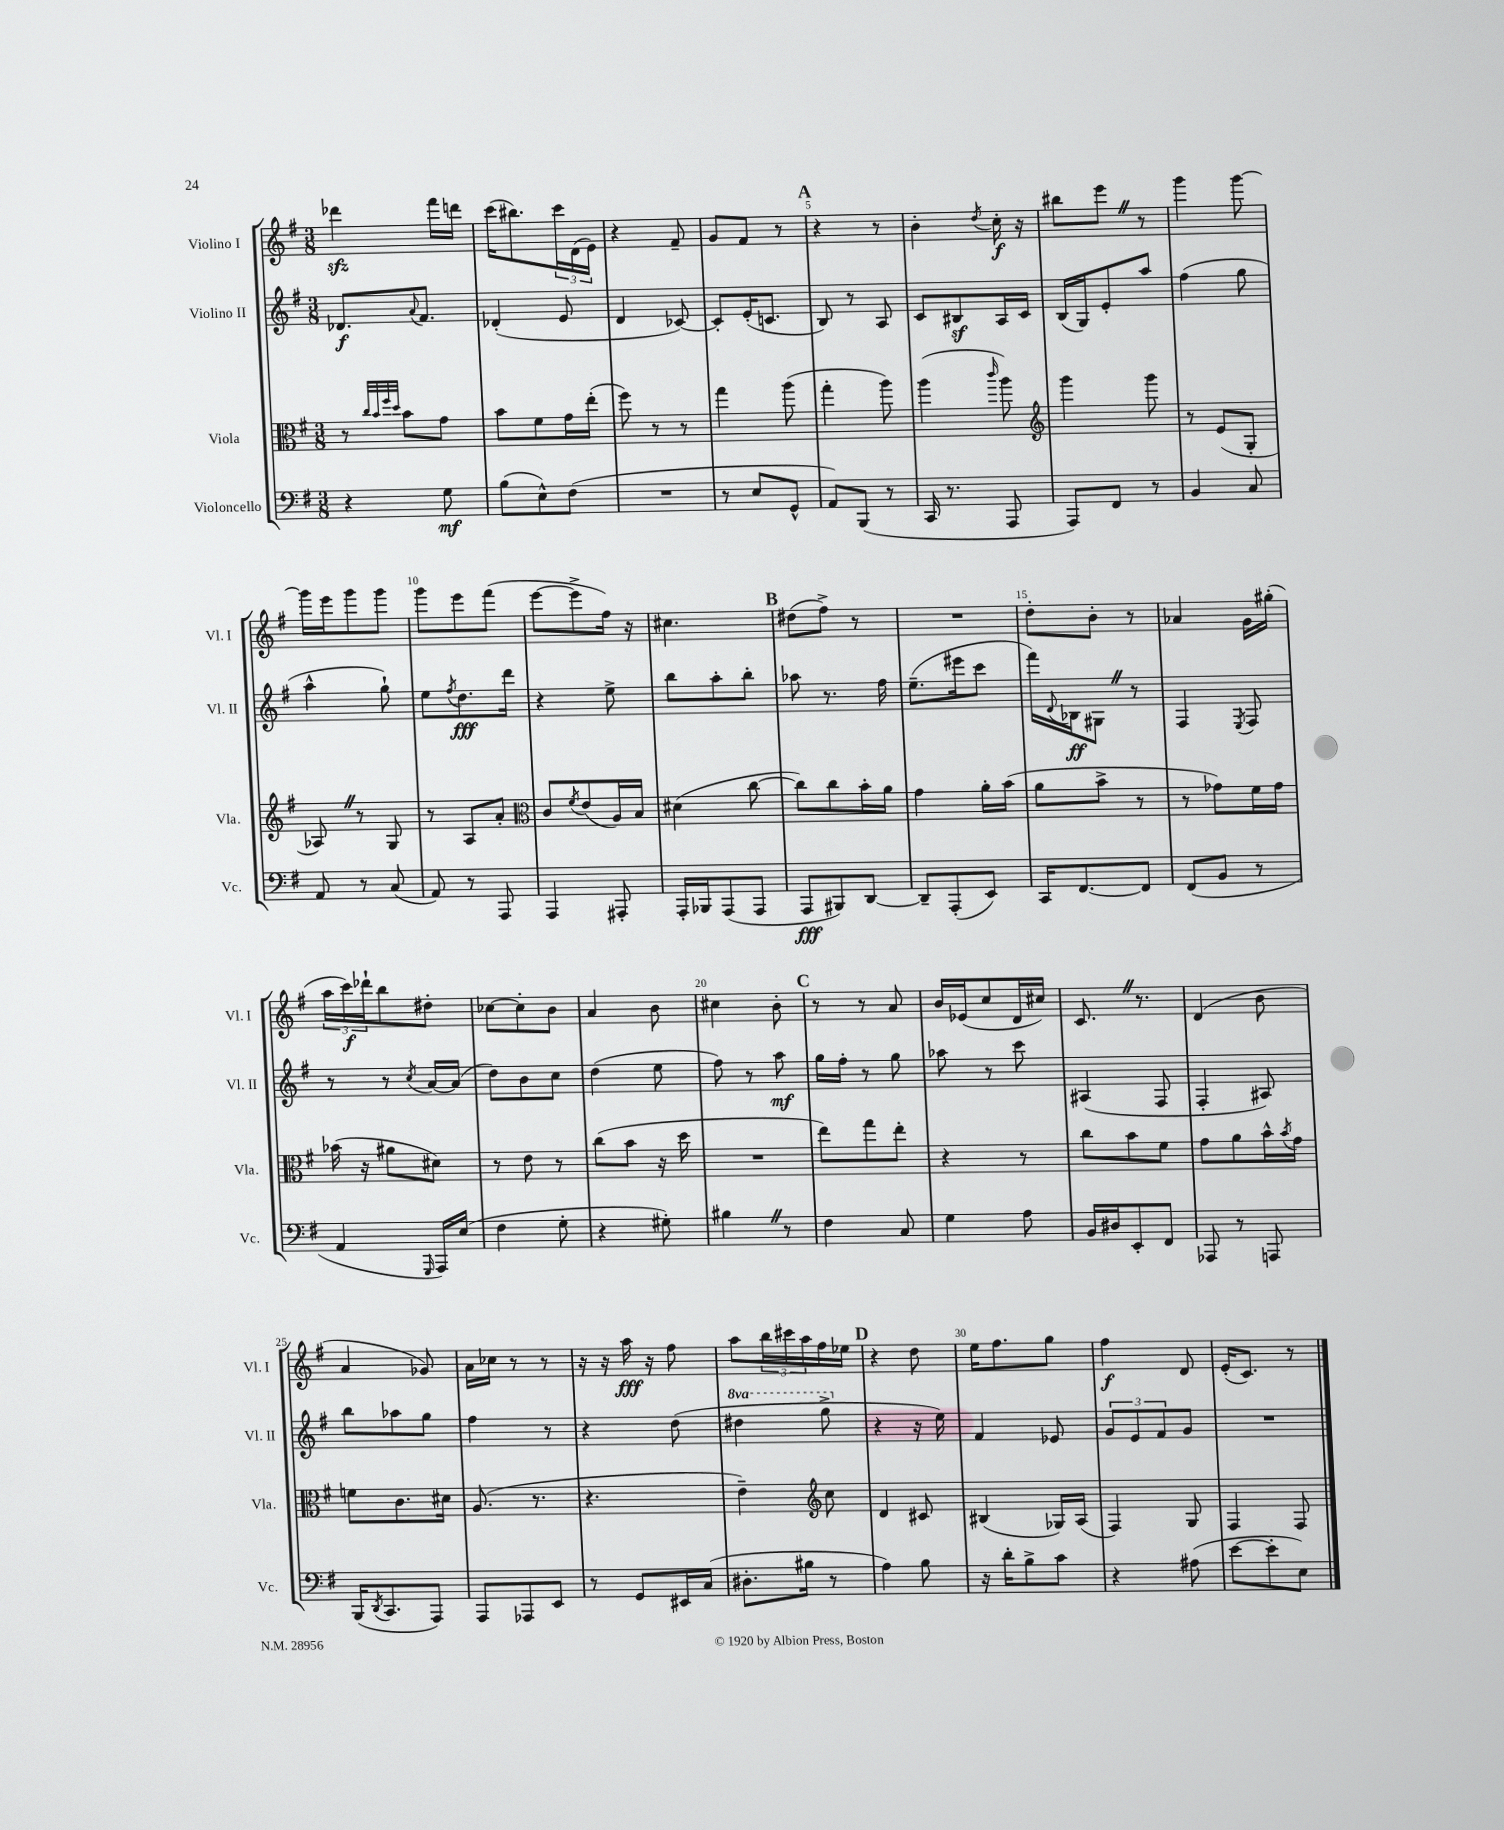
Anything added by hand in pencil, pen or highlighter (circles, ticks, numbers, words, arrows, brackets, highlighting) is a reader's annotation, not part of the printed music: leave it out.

**kern	**dynam	**kern	**kern	**dynam	**kern	**dynam
*part4	*part4	*part3	*part2	*part2	*part1	*part1
*staff4	*staff4	*staff3	*staff2	*staff2	*staff1	*staff1
*I"Violoncello	*	*I"Viola	*I"Violino II	*	*I"Violino I	*
*I'Vc.	*	*I'Vla.	*I'Vl. II	*	*I'Vl. I	*
*clefF4	*	*clefC3	*clefG2	*	*clefG2	*
*k[f#]	*	*k[f#]	*k[f#]	*	*k[f#]	*
*M3/8	*	*M3/8	*M3/8	*	*M3/8	*
=1	=1	=1	=1	=1	=1	=1
4r	.	8r	8.d-X/L	f	4ddd-Xzz\	.
.	.	32qqcc/LLL	.	.	.	.
.	.	32qqb/	.	.	.	.
.	.	32qqff#/	.	.	.	.
.	.	32qqdd/JJJ	.	.	.	.
.	.	8b\L	.	.	.	.
.	.	.	8qqa/	.	.	.
.	.	.	8.f#/J	.	.	.
8G\	mf	8g\J	.	.	16fff#\LL	.
.	.	.	.	.	16dddn\JJ	.
=2	=2	=2	=2	=2	=2	=2
(8B\L	.	8b\L	(4d-X'/	.	(16ccc\KL	.
.	.	.	.	.	8.bb#X\)	.
8E^^\)	.	8f#\	.	.	.	.
(8F#\J	.	16g\L	8e/	.	24ccc\L	.
.	.	.	.	.	(24d\	.
.	.	(16ee'\JJ	.	.	.	.
.	.	.	.	.	24e\JJ)	.
=3	=3	=3	=3	=3	=3	=3
4.r	.	8ff#\)	4d/	.	4r	.
.	.	8r	.	.	.	.
.	.	8r	[8c-X/)	.	8f#~/	.
=4	=4	=4	=4	=4	=4	=4
8r	.	4gg\	8c-'/L]	.	8g/L	.
8E/L	.	.	(16e'/K	.	8f#/J	.
.	.	.	8.cn/J	.	.	.
8GG^^/J	.	(8aa\	.	.	8r	.
!!LO:REH:place=s1:t=A
=5	=5	=5	=5	=5	=5	=5
8AA/L)	.	4gg'\	8B/)	.	4r	.
(8BBB/J	.	.	8r	.	.	.
8r	.	8aa\)	8A/	.	8r	.
=6	=6	=6	=6	=6	=6	=6
16CC/	.	(4aa\	8c/L	.	4b'\	.
8.r	.	.	.	.	.	.
.	.	.	8B#Xz/	.	.	.
.	.	16qqccc/	.	.	8qdd/	.
8AAA/	.	8aa\)	16A/L	.	16cc'\	f
.	.	.	16c/JJ	.	16r	.
=7	=7	=7	=7	=7	=7	=7
*	*	*clefG2	*	*	*	*
8AAA/L)	.	4ggg\	(16B/LL	.	8bb#X\L	.
.	.	.	16G/J)	.	.	.
8FF#/J	.	.	8e'/	.	8eeeZ\J	.
8r	.	8ggg\	8aa/J	.	8r	.
=8	=8	=8	=8	=8	=8	=8
4BB/	.	8r	(4ff#\	.	4ggg\	.
.	.	(8e/L	.	.	.	.
8C/	.	8G'/J	8gg\	.	[8ggg\	.
!!LO:LB:g=z
=9	=9	=9	=9	=9	=9	=9
8AA/	.	8A-XZ/)	4aa^^\	.	16ggg\LL]	.
.	.	.	.	.	16eee\J	.
8r	.	8r	.	.	8ggg\	.
(8C/	.	8G/	8gg`\)	.	8ggg\J	.
=10	=10	=10	=10	=10	=10	=10
8AA/)	.	8r	8ee\L	.	8ggg\L	.
.	.	.	8qff#/	.	.	.
8r	.	8A/L	8.dd\	fff	8eee\	.
8AAA/	.	8a'/J	.	.	(8fff#\J	.
.	.	.	16ddd\Jk	.	.	.
=11	=11	=11	=11	=11	=11	=11
*	*	*clefC3	*	*	*	*
4AAA/	.	8c/L	4r	.	[8eee\L	.
.	.	8qf#/	.	.	.	.
.	.	(8e/	.	.	8eee^\]	.
8AAA#X'/	.	16A/L)	8ee^\	.	16ff#\Jk)	.
.	.	16B/JJ	.	.	16r	.
=12	=12	=12	=12	=12	=12	=12
16AAA'/LL	.	(4d#X\	8bb\L	.	4.cc#X\	.
16BBB-X/J	.	.	.	.	.	.
(8AAA/	.	.	8aa'\	.	.	.
8AAA/J	.	[8cc\	8bb'\J	.	.	.
!!LO:REH:place=s1:t=B
=13	=13	=13	=13	=13	=13	=13
8AAA/L	fff	8cc\L])	8aa-X\	.	(8dd#X\L	.
8BBB#X/)	.	8cc\	8.r	.	8ff#^\J)	.
[8DD/J	.	16b'\L	.	.	8r	.
.	.	16a\JJ	16ff#\	.	.	.
=14	=14	=14	=14	=14	=14	=14
8DD~/L]	.	4g\	(8.ee~\L	.	4.r	.
(8AAA'/	.	.	.	.	.	.
.	.	.	16eee#X\k	.	.	.
8EE/J)	.	16a'\LL	8ccc\J	.	.	.
.	.	(16b\JJ	.	.	.	.
=15	=15	=15	=15	=15	=15	=15
16CC/KL	.	8a\L	16fff#\LL)	.	8dd'\L	.
.	.	.	8qqd/	.	.	.
[8.FF#/	.	.	16B-X\J	ff	.	.
.	.	8b^\J	8G#XZ\J	.	8b'\J	.
8FF#/J]	.	8r	8r	.	8r	.
=16	=16	=16	=16	=16	=16	=16
(8FF#/L	.	8r	4F#/	.	4a-X/	.
8BB/J	.	8g-X\L)	.	.	.	.
.	.	.	8qE/	.	.	.
8r	.	16f#\L	8F#/	.	16g\LL	.
.	.	16g-\JJ	.	.	(16gg#X'\JJ	.
!!LO:LB:g=z
=17	=17	=17	=17	=17	=17	=17
4AA/	.	(16b-X\	8r	.	24aa\LL	.
.	.	.	.	.	24ccc\)	f
.	.	16r	.	.	.	.
.	.	.	.	.	24ddd-X`\J	.
.	.	8a#X\L	8r	.	8bb\	.
16qqGGG/	.	.	8qcc/	.	.	.
16AAA/LL)	.	8d#X\J)	[16a/LL	.	8dd#X'\J	.
(16E/JJ	.	.	(16a/JJ]	.	.	.
=18	=18	=18	=18	=18	=18	=18
4F#\	.	8r	8dd\L)	.	[8cc-X\L	.
.	.	8e\	8b\	.	8cc-'\]	.
8G'\	.	8r	8cc\J	.	8b\J	.
=19	=19	=19	=19	=19	=19	=19
4r	.	(8cc\L	(4dd\	.	4a/	.
.	.	8b\J	.	.	.	.
8G#X'\)	.	16r	8ee\	.	8b\	.
.	.	16dd\	.	.	.	.
=20	=20	=20	=20	=20	=20	=20
4B#XZ\	.	4.r	8ff#\)	.	4cc#X\	.
.	.	.	8r	.	.	.
8r	.	.	8aa\	mf	8b'\	.
!!LO:REH:place=s1:t=C
=21	=21	=21	=21	=21	=21	=21
4F#\	.	8ee\L)	16gg\LL	.	8r	.
.	.	.	16ff#'\JJ	.	.	.
.	.	8gg\	8r	.	8r	.
8C/	.	8ee'\J	8gg\	.	8a/	.
=22	=22	=22	=22	=22	=22	=22
4G\	.	4r	8aa-X\	.	16b/LL	.
.	.	.	.	.	(16e-X/J	.
.	.	.	8r	.	8cc/	.
8A\	.	8r	8ccc\	.	16d/L	.
.	.	.	.	.	16cc#X/JJ)	.
=23	=23	=23	=23	=23	=23	=23
16BB/LL	.	8cc\L	(4A#X/	.	8.cZ/	.
16D#X/J	.	.	.	.	.	.
8EE'/	.	8b\	.	.	.	.
.	.	.	.	.	8.r	.
8FF#/J	.	8f#\J	8F#/	.	.	.
=24	=24	=24	=24	=24	=24	=24
8AAA-X/	.	8g\L	4F#'/	.	(4d/	.
8r	.	8a\	.	.	.	.
8AAAn/	.	16b^^\L	8A#X/)	.	8b\	.
.	.	8qb/	.	.	.	.
.	.	16g\JJ	.	.	.	.
!!LO:LB:g=z
=25	=25	=25	=25	=25	=25	=25
(16BBB/KL	.	8fn\L	8bb\L	.	4a/	.
8qDD/	.	.	.	.	.	.
8.CC/	.	.	.	.	.	.
.	.	8.c\	8aa-X\	.	.	.
8AAA/J)	.	.	8gg\J	.	8g-X/)	.
.	.	16d#X\Jk	.	.	.	.
=26	=26	=26	=26	=26	=26	=26
8AAA/L	.	(8.A/	4ff#\	.	16a\LL	.
.	.	.	.	.	16cc-X\JJ	.
8AAA-X/	.	.	.	.	8r	.
.	.	8.r	.	.	.	.
8EE/J	.	.	8r	.	8r	.
=27	=27	=27	=27	=27	=27	=27
8r	.	4.r	4r	.	16r	.
.	.	.	.	.	16r	.
8GG/L	.	.	.	.	16aa\	fff
.	.	.	.	.	16r	.
16EE#X/L	.	.	(8dd\	.	8ff#\	.
(16C/JJ	.	.	.	.	.	.
=28	=28	=28	=28	=28	=28	=28
*	*	*	*8va	*	*	*
8.D#X'\L	.	4e~\)	4ddd#X\	.	8aa\L	.
.	.	.	.	.	24bb\L	.
.	.	.	.	.	24ccc#X\	.
16B#X\Jk	.	.	.	.	.	.
.	.	.	.	.	24aa\	.
*	*	*clefG2	*	*	*	*
8r	.	8cc\	8ggg^\	.	16ff#\	.
.	.	.	.	.	16ee-X\JJ	.
!!LO:REH:place=s1:t=D
=29	=29	=29	=29	=29	=29	=29
*	*	*	*X8va	*	*	*
4A\)	.	4d/	4r	.	4r	.
8B\	.	8c#X/	16r	.	8dd\	.
.	.	.	16ee\)	.	.	.
=30	=30	=30	=30	=30	=30	=30
16r	.	(4B#X/	4f#/	.	16ee\KL	.
16d'\KL	.	.	.	.	8.ff#\	.
8B^\	.	.	.	.	.	.
8c\J	.	16G-X/LL)	8e-X/	.	8gg\J	.
.	.	(16A/JJ	.	.	.	.
=31	=31	=31	=31	=31	=31	=31
4r	.	4F#/)	12g/L	.	4ff#\	f
.	.	.	12e/	.	.	.
.	.	.	12f#/	.	.	.
(8A#X\	.	8G/	8g/J	.	8d/	.
=32	=32	=32	=32	=32	=32	=32
[8e\L	.	4F#/	4.r	.	(16e'/KL	.
.	.	.	.	.	8.c/J)	.
8e'\]	.	.	.	.	.	.
8E\J)	.	8F#/	.	.	8r	.
==	==	==	==	==	==	==
*-	*-	*-	*-	*-	*-	*-
